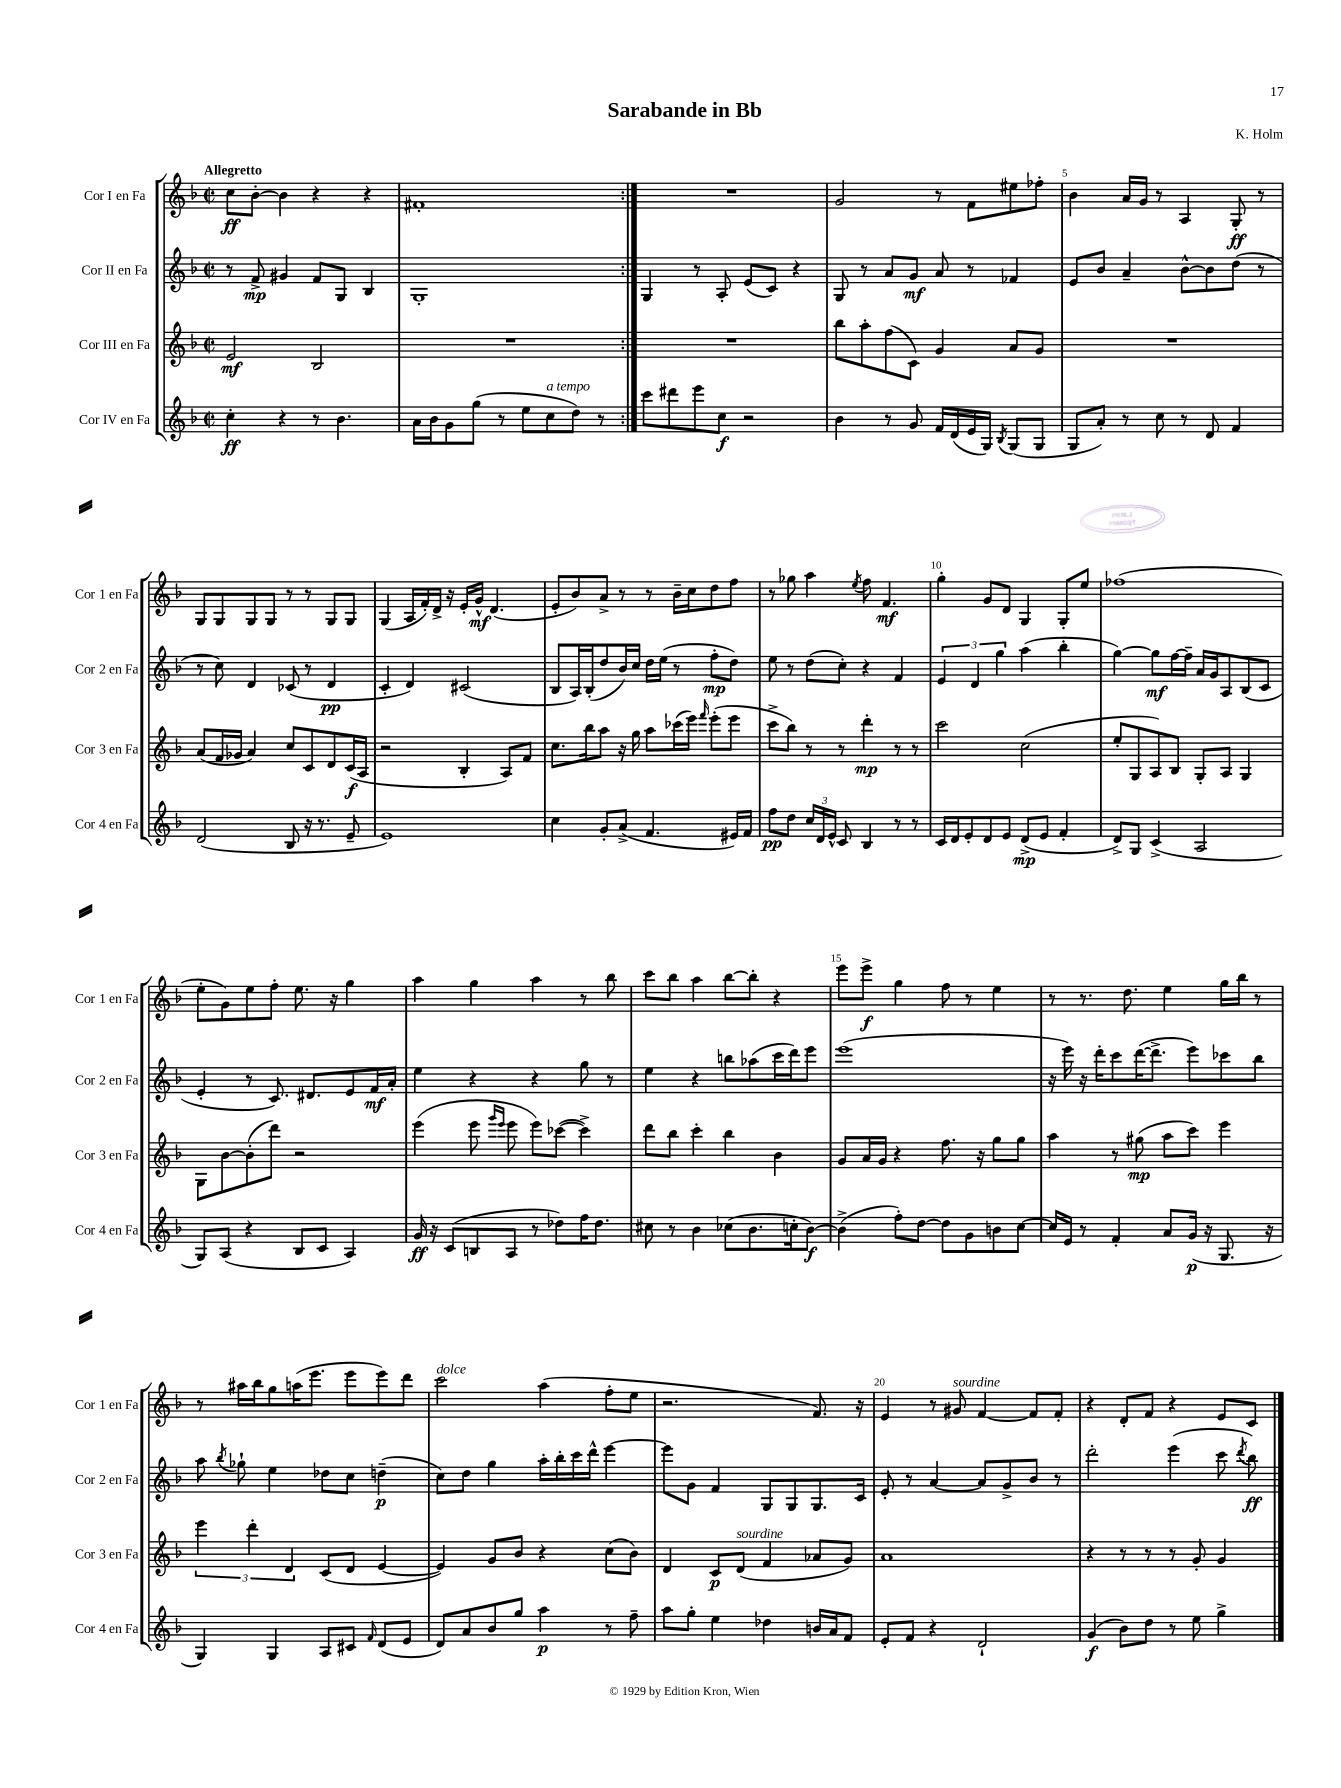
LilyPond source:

\header { title = "Sarabande in Bb" composer = "K. Holm" }
<<
\new StaffGroup <<
\new Staff = "s0" \with { instrumentName = "Cor I en Fa" shortInstrumentName = "Cor 1 en Fa" } {
    \clef treble \key f \major \defaultTimeSignature \time 2/2 \tempo "Allegretto"
    \autoBeamOff \repeat volta 2 { c''8[\ff bes'8]~-. bes'4 r4 r4 |
    fis'1-. | }
    R1 |
    g'2 r8 f'8[ eis''8 fes''8]-. |
    bes'4 a'16[ g'16] r8 a4 g8-.\ff r8 |
    g8[ g8 g8 g8] r8 r8 g8[ g8] |
    g4( a16[ f'16-.) d'16]-> r16 e'16[-. g'16]-^\mf d'4.( |
    e'8[-. bes'8) a'8]-> r8 r8 bes'16[-- c''16 d''8 f''8] |
    r8 ges''8 a''4 \acciaccatura { e''8 } f''8 f'4.\mf |
    g''4-. g'8[ d'8] g4 g8[-. e''8] |
    fes''1( |
    e''8[-. g'8) e''8 f''8]-. e''8. r16 g''4 |
    a''4 g''4 a''4 r8 bes''8 |
    c'''8[ bes''8] a''4 bes''8[~ bes''8]-. r4 |
    e'''8[ e'''8]->\f g''4 f''8 r8 e''4 |
    r8 r8. d''8. e''4 g''16[ bes''16] r8 |
    r8 ais''16[ bes''16 g''8 a''16( e'''8.] e'''8[ e'''8) d'''8] |
    c'''2^\markup { \italic "dolce" } a''4( f''8[-. e''8] |
    r2. f'8.) r16 |
    e'4 r8 gis'8^\markup { \italic "sourdine" } f'4~ f'8[ f'8]-. |
    r4 d'8[-. f'8] r4 e'8[ c'8] \bar "|." |
}
\new Staff = "s1" \with { instrumentName = "Cor II en Fa" shortInstrumentName = "Cor 2 en Fa" } {
    \clef treble \key f \major \defaultTimeSignature \time 2/2
    \autoBeamOff \repeat volta 2 { r8 f'8->\mp gis'4 f'8[ g8] bes4 |
    g1-. | }
    g4 r8 a8-. e'8[( c'8]) r4 |
    g8 r8 a'8[ g'8]\mf a'8 r8 fes'4 |
    e'8[ bes'8] a'4-- bes'8[~-^ bes'8 d''8]( r8 |
    r8 c''8) d'4 ces'8( r8 d'4\pp |
    c'4-. d'4) cis'2( |
    bes8[ a16) bes16-.( d''8 bes'16) c''16] d''16[ e''16]( r8 f''8[-.\mp d''8]) |
    e''8 r8 d''8[( c''8]-.) r4 f'4 |
    \tuplet 3/2 { e'4 d'4 g''4 } a''4( bes''4-. |
    g''4~) g''8[\mf f''16~ f''16]-- a'16[ g'16 a8 bes8( c'8] |
    e'4-. r8 c'8.) dis'8.[ e'8 f'16\mf a'16]-. |
    e''4 r4 r4 g''8 r8 |
    e''4 r4 b''8[ aes''8( c'''16 d'''16) e'''8] |
    e'''1( |
    r16 e'''16) r16 d'''16[-. c'''8 d'''16~( d'''8.]-> e'''8[) ces'''8 bes''8] |
    a''8 \acciaccatura { bes''8 } ges''8-! e''4 des''8[ c''8] d''4--\p( |
    c''8[) d''8] g''4 a''16[-. bes''16-. c'''16 d'''16]-^ e'''4~ |
    e'''8[ g'8] f'4 g8[ g8 g8. c'16] |
    e'8-. r8 a'4~ a'8[ g'8-> bes'8] r8 |
    d'''2-. e'''4( c'''8 \acciaccatura { d'''8 } bes''8\ff) \bar "|." |
}
\new Staff = "s2" \with { instrumentName = "Cor III en Fa" shortInstrumentName = "Cor 3 en Fa" } {
    \clef treble \key f \major \defaultTimeSignature \time 2/2
    \autoBeamOff \repeat volta 2 { e'2\mf bes2 |
    R1 | }
    R1 |
    bes''8[ a''8-. f''8( c'8]) g'4 a'8[ g'8] |
    R1 |
    a'8[( f'16 ges'16] a'4) c''8[ c'8 d'8 c'16\f( a16] |
    r2 bes4-. a8[) f'8] |
    c''8.[ bes''16 a''8] r16 g''16 a''8[ ces'''16( e'''16]) \grace { f'''16 } e'''8[-.( e'''8] |
    c'''8[-> bes''8]) r8 r8 d'''4-.\mp r8 r8 |
    c'''2 c''2( |
    e''8[-. g8 a8) bes8] g8[-. a8] g4 |
    g8[ bes'8~ bes'8-.( d'''8]) r2 |
    e'''4( e'''8 \grace { g'''16[ e'''16] } e'''8 e'''8[) ces'''8]~( ces'''4->) |
    d'''8[ bes''8] c'''4-. bes''4 bes'4 |
    g'8[ a'16 g'16] r4 f''8. r16 g''8[ g''8] |
    a''4 r8 gis''8\mp( a''8[ c'''8]) e'''4 |
    \tuplet 3/2 { e'''4 d'''4-. d'4 } c'8[( d'8] e'4~ |
    e'4) g'8[ bes'8] r4 c''8[( bes'8]) |
    d'4 c'8[\p d'8]^\markup { \italic "sourdine" }( f'4 aes'8[ g'8]) |
    a'1 |
    r4 r8 r8 r8 g'8-. g'4 \bar "|." |
}
\new Staff = "s3" \with { instrumentName = "Cor IV en Fa" shortInstrumentName = "Cor 4 en Fa" } {
    \clef treble \key f \major \defaultTimeSignature \time 2/2
    \autoBeamOff \repeat volta 2 { c''4-.\ff r4 r8 bes'4. |
    a'16[ bes'16 g'8 g''8]( r8 e''8[ c''8^\markup { \italic "a tempo" } d''8]) r8 | }
    c'''8[ dis'''8 e'''8 c''8]\f r2 |
    bes'4 r8 g'8 f'16[ d'16( e'16 g16]) \acciaccatura { bes8 } g8[( g8] |
    g8[ a'8]-.) r8 c''8 r8 d'8 f'4 |
    d'2( bes8 r16 r8. e'8-- |
    e'1) |
    c''4 g'8[-. a'8]->( f'4. eis'16[) f'16] |
    f''8[\pp d''8] \tuplet 3/2 { c''16[ d'16 e'16]-^ } c'8 bes4 r8 r8 |
    c'16[ d'16 e'8-. d'8 e'8] d'8[->\mp( e'8] f'4-. |
    d'8[->) g8] c'4->( a2 |
    g8[) a8]( r4 bes8[ c'8] a4) |
    g'16\ff r16 c'8[( b8 a8] r8 des''8[) f''16 des''8.] |
    cis''8 r8 bes'4 ces''8[( bes'8. c''16-. bes'8]~\f) |
    bes'4->( f''8[-.) d''8]~ d''8[ g'8 b'8 c''8]~ |
    c''16[ e'16] r8 f'4-. a'8[ g'16]\p( r16 g8. r16 |
    g4) g4 a8[ cis'8] \grace { f'16 } d'8[( e'8] |
    d'8[) a'8 bes'8 g''8] a''4\p r8 f''8-- |
    a''8[ g''8]-. e''4 des''4 b'16[ a'16 f'8] |
    e'8[-. f'8] r4 d'2-! |
    g'4\f( bes'8[) d''8] r8 e''8 g''4-> \bar "|." |
}
>>
>>
\layout { \context { \Score \override BarNumber.break-visibility = ##(#f #t #t) barNumberVisibility = #(every-nth-bar-number-visible 5) } }
